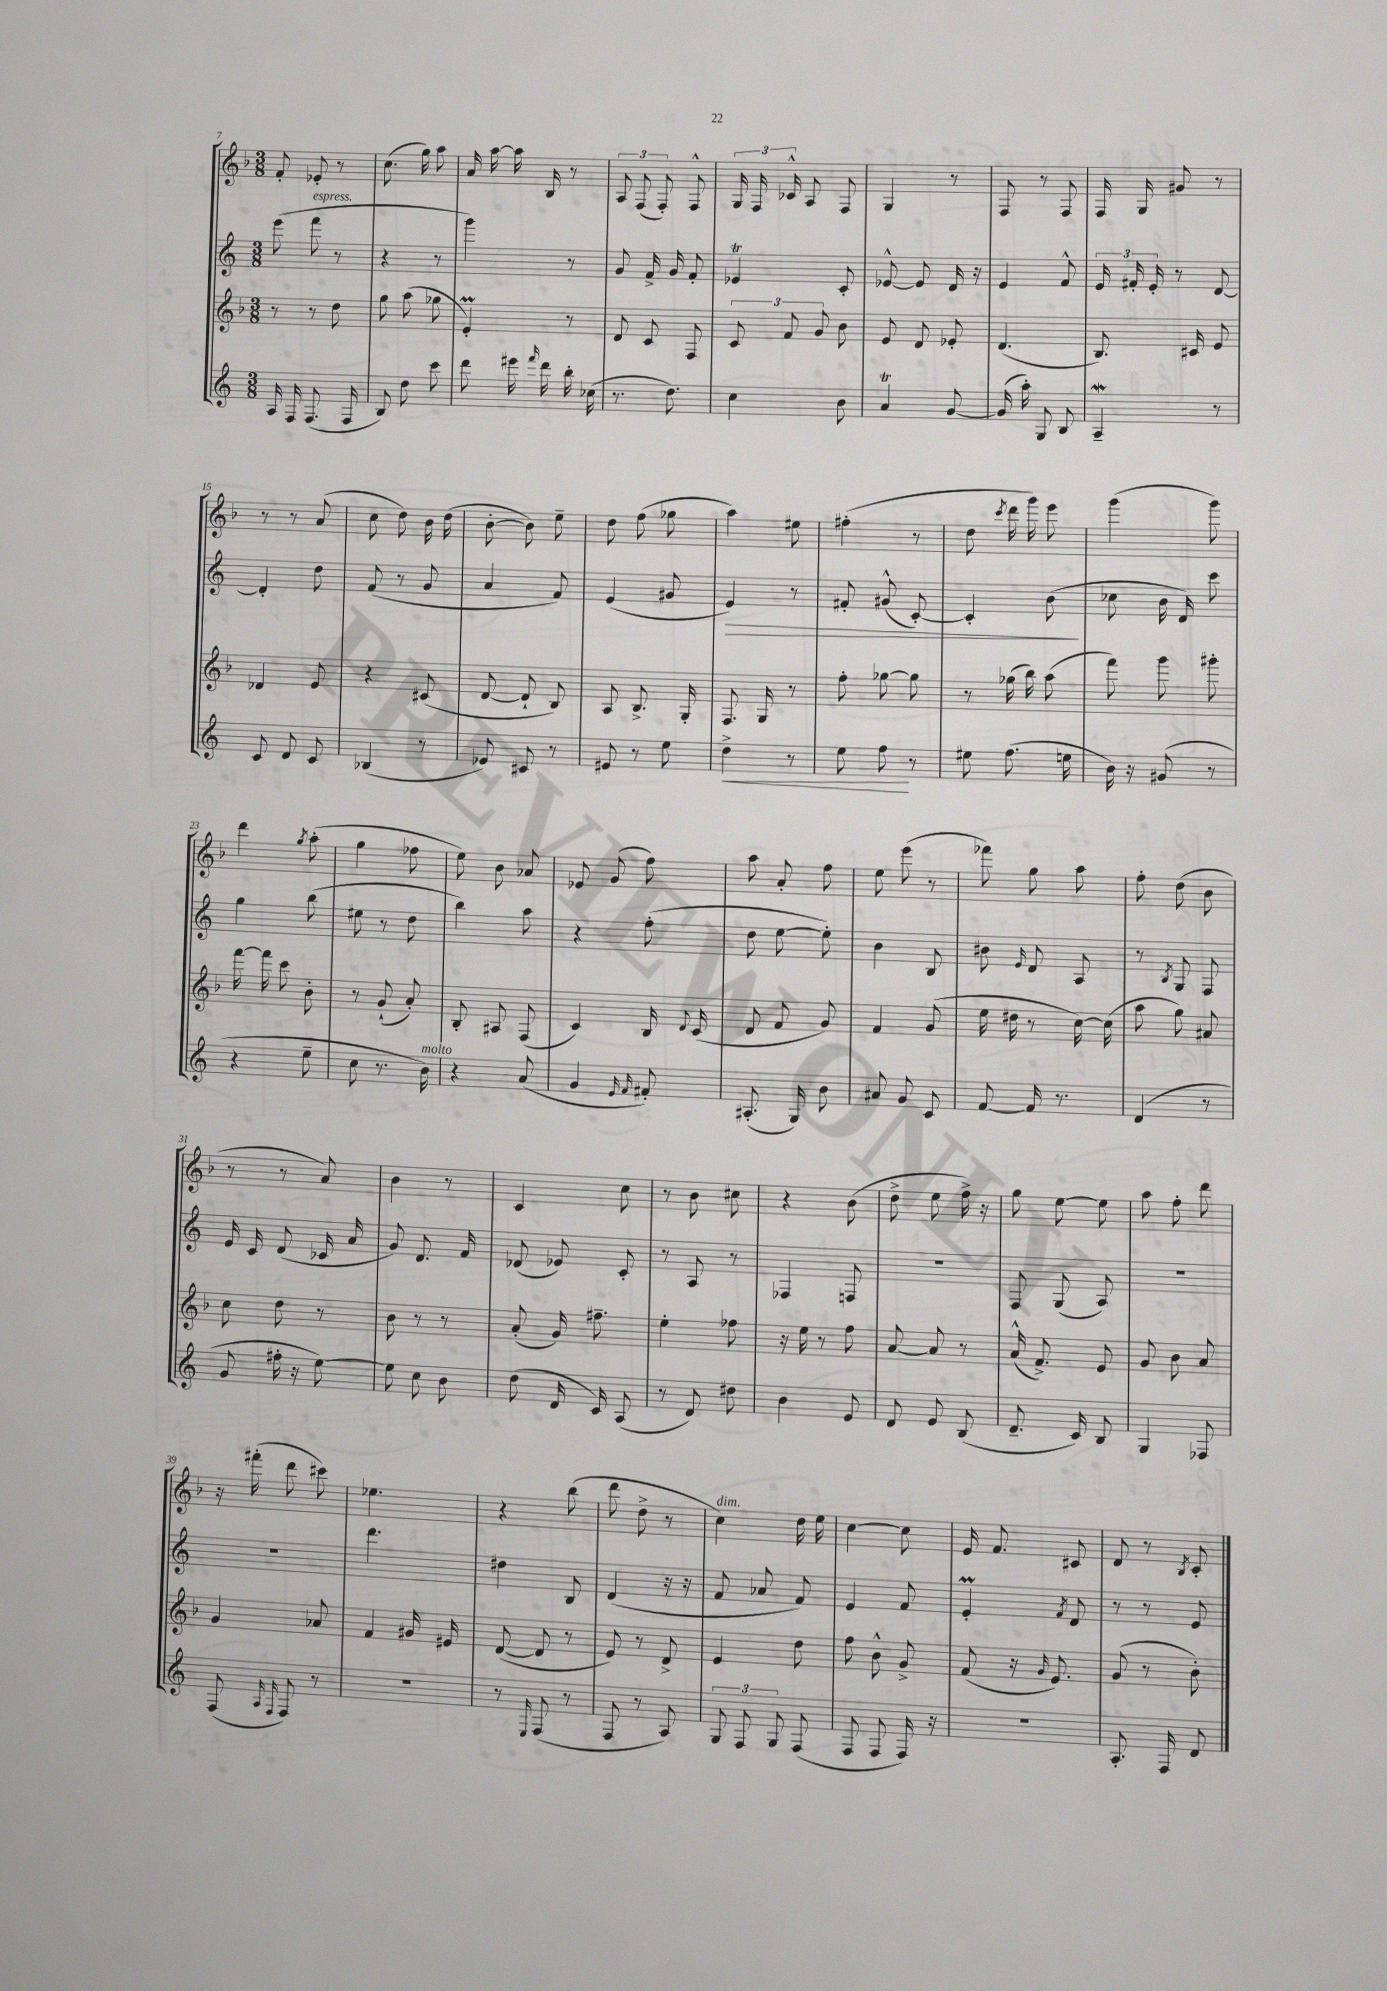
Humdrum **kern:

**kern	**dynam	**kern	**kern	**dynam	**kern
*part4	*part4	*part3	*part2	*part2	*part1
*staff4	*staff4	*staff3	*staff2	*staff2	*staff1
*clefG2	*	*clefG2	*clefG2	*	*clefG2
*k[]	*	*k[b-]	*k[]	*	*k[b-]
*M3/8	*	*M3/8	*M3/8	*	*M3/8
=7	=7	=7	=7	=7	=7
16A/	.	8r	(8eee\	.	8f'/
16F/	.	.	.	.	.
!	!	!	!LO:TX:a:i:t=espress.	!	!
(8.F/	.	8r	8fff\	.	8e-X'/
.	.	8dd\	8r	.	8r
16F/	.	.	.	.	.
=8	=8	=8	=8	=8	=8
8B/)	.	8gg\	4r	.	(8.cc\
8dd\	.	(8aa\	.	.	.
.	.	.	.	.	16gg\)
8ccc\	.	8gg-X\	8r	.	8aa\
=9	=9	=9	=9	=9	=9
8ddd\	.	4em'/)	4ggg\)	.	16a/
.	.	.	.	.	[16aa\
16eee#X\	.	.	.	.	16aa\]
16qqfff/	.	.	.	.	.
16ddd\	.	.	.	.	16B-/
16bb'\	.	8r	8r	.	8r
(16cc-X\	.	.	.	.	.
=10	=10	=10	=10	=10	=10
8.r	.	8d/	8g/	.	12A/
.	.	.	.	.	(12F/
.	.	8c/	16f^/	.	.
.	.	.	.	.	12F'/)
8.dd\)	.	.	16g/	.	.
.	.	8F/	8f'/	.	8F^^/
=11	=11	=11	=11	=11	=11
4cc\	.	12c/	4e-XT/	.	24G/
.	.	.	.	.	24F/
.	.	12f/	.	.	24c-X^^/
.	.	.	.	.	8A/
.	.	12g/	.	.	.
8b\	.	8b-\	8c'/	.	8F/
=12	=12	=12	=12	=12	=12
4aT/	.	8e/	[8e-X^^/	.	4G/
.	.	8d/	8e-/]	.	.
[8g/	.	8e-X'/	16d/	.	8r
.	.	.	16r	.	.
=13	=13	=13	=13	=13	=13
(16g/]	.	(4.d/	4e/	.	8F/
16aa'\)	.	.	.	.	.
8G/	.	.	.	.	8r
8B/	.	.	8f^^/	.	8F/
=14	=14	=14	=14	=14	=14
4AW~/	.	8.B-/)	24e/	.	16F/
.	.	.	24f#X'/	.	.
.	.	.	.	.	16G/
.	.	.	24e'/	.	.
.	.	.	8r	.	8g#X/
.	.	16c#X/	.	.	.
8r	.	8e/	[8d/	.	8r
!!LO:LB:g=z
=15	=15	=15	=15	=15	=15
8c/	.	4d-X/	4d'/]	.	8r
8d/	.	.	.	.	8r
8c/	.	8e/	8dd\	.	(8a/
=16	=16	=16	=16	=16	=16
(4B-X/	.	4r	(8f/	.	8cc\
.	.	.	8r	.	8dd\)
8r	.	(8c#X/	8g/	.	16b-\
.	.	.	.	.	(16dd\
=17	=17	=17	=17	=17	=17
8e-X/)	.	[8d/	4a/	.	[8b-'\
8c#X/	.	8d`/]	.	.	8b-\])
8r	.	8B-/)	8f/)	.	8ee~\
=18	=18	=18	=18	=18	=18
8e#X/	.	8A/	(4e/	.	8dd\
8r	.	8.B-^/	.	.	(8ff\
8ee\	.	.	8g#X/	.	8gg-X\
.	.	16G'/	.	.	.
=19	=19	=19	=19	=19	=19
!	!LO:HP:b	!	!	!LO:HP:b	!
4dd^\	<	8.F/	4e/)	>	4aa\)
.	.	16G/	.	.	.
8r	.	8r	8r	.	8ee#X\
=20	=20	=20	=20	=20	=20
8ee\	.	8ff'\	8f#X'/	.	(4ff#X'\
8ff\	.	[8gg-X\	(8g#X^^/	.	.
8r	[	8gg-\]	[8c'/)	.	8r
=21	=21	=21	=21	=21	=21
8ee#X\	.	8r	4c'/]	.	8dd\
.	.	.	.	.	8qccc/
(8.ff\	.	(16gg-X\	.	.	16ddd\
.	.	16bb-\)	.	.	16ggg\)
.	.	(8aa\	(8b\	.	8eee\
16een\	.	.	.	.	.
.	.	.	.	]	.
=22	=22	=22	=22	=22	=22
16b\)	.	8fff\)	8cc-X\	.	(4ggg\
16r	.	.	.	.	.
(8g#X/	.	8ggg\	16b\	.	.
.	.	.	16d/)	.	.
8r	.	8ggg#X'\	8ccc\	.	8ggg\)
!!LO:LB:g=z
=23	=23	=23	=23	=23	=23
4r	.	[16fff\	4gg\	.	4ddd\
.	.	16fff\]	.	.	.
.	.	8ccc\	.	.	.
.	.	.	.	.	8qgg/
8ee~\	.	8b-'\	(8bb\	.	(8aa'\
=24	=24	=24	=24	=24	=24
8cc\	.	8r	8ee#X\	.	4gg\
8.r	.	(8g`/	8r	.	.
.	.	8a'/)	8dd\	.	8ff-X\
!LO:TX:a:i:t=molto	!	!	!	!	!
16b\)	.	.	.	.	.
=25	=25	=25	=25	=25	=25
4r	.	8B-'/	4bb\)	.	8ee\)
.	.	8A#X/	.	.	8b-\
(8a/	.	(8F/	8aa\	.	8a-X/
=26	=26	=26	=26	=26	=26
4g/	.	4c/)	4r	.	8e-X/
.	.	.	.	.	(8g/
16qqe/	.	.	.	.	.
16qqf/	.	.	.	.	.
8f#X'/)	.	16B-/	(8ff'\	.	8ff\)
.	.	8qqd/	.	.	.
.	.	(16c/	.	.	.
=27	=27	=27	=27	=27	=27
(8.A#X'/	.	8d/	8dd\	.	8aa\
.	.	8f/	[8ee\	.	8a'/
16G/)	.	.	.	.	.
8b\	.	8g/)	8ee'\])	.	8ff\
=28	=28	=28	=28	=28	=28
8a#X/	.	4f/	4b\	.	8ee\
8g/	.	.	.	.	(8eee\
8c/	.	(8g/	8B/	.	8r
=29	=29	=29	=29	=29	=29
[8f/	.	16ee\	8b#X\	.	8fff-X\)
.	.	16dd#X\	.	.	.
.	.	.	16qqe/	.	.
16f/]	.	8r	8d/	.	8gg\
8.r	.	.	.	.	.
.	.	[16cc\)	8A/	.	8aa\
.	.	(16cc\]	.	.	.
=30	=30	=30	=30	=30	=30
(4d/	.	8aa\	8r	.	8ff'\
.	.	.	8qB/	.	.
.	.	8gg\)	8G/	.	(8dd\
8r	.	8a#X/	8F/	.	8b-\
!!LO:LB:g=z
=31	=31	=31	=31	=31	=31
8g/	.	8cc\	16e/	.	8r
.	.	.	16c/	.	.
16ff#X'\	.	8dd\	(8d/	.	8r
16r	.	.	.	.	.
[8ee\)	.	8r	16c-X/	.	8a/)
.	.	.	16a/	.	.
=32	=32	=32	=32	=32	=32
8ee\]	.	8b-\	8g/)	.	4b-\
8cc\	.	8r	8.d/	.	.
8b\	.	8r	.	.	8r
.	.	.	16f/	.	.
=33	=33	=33	=33	=33	=33
(8dd\	.	(8a'/	(8d-X/	.	4c/
16d/	.	16g/)	8e-X/)	.	.
16c/)	.	8.ff#X~\	.	.	.
(8A/	.	.	8c'/	.	8cc\
=34	=34	=34	=34	=34	=34
8r	.	4ee'\	8r	.	8r
8d/)	.	.	8A/	.	8b-\
8dd#X\	.	8ff-X\	8r	.	8cc#X\
=35	=35	=35	=35	=35	=35
4b\	.	16r	4F-X/	.	4r
.	.	16ee\	.	.	.
.	.	8r	.	.	.
8e/	.	8ff\	8Fn/	.	(8b-\
=36	=36	=36	=36	=36	=36
8d/	.	[8a/	4.r	.	8dd^\
8e/	.	8a/]	.	.	8ee\
(8B/	.	8r	.	.	16ff^\)
.	.	.	.	.	16r
=37	=37	=37	=37	=37	=37
8.d~/	.	(16a^^/	8F/	.	8gg\
.	.	8.f^/)	.	.	.
.	.	.	(8G/	.	[8ee\
16c/)	.	.	.	.	.
8B/	.	8e/	8A/)	.	8ee\]
=38	=38	=38	=38	=38	=38
4G/	.	8g/	4.r	.	8aa\
.	.	8b-\	.	.	8ff'\
8F-X/	.	8a/	.	.	8ddd\
!!LO:LB:g=z
=39	=39	=39	=39	=39	=39
(8F/	.	4g/	4.r	.	16r
.	.	.	.	.	(16fff#X'\
16qqA/	.	.	.	.	.
16qqF/	.	.	.	.	.
8F/)	.	.	.	.	8ddd\
8r	.	8a-X/	.	.	8ccc#X\)
=40	=40	=40	=40	=40	=40
4.r	.	4f/	4.ddd\	.	4.ee-X\
.	.	16g#X/	.	.	.
.	.	16e#X/	.	.	.
=41	=41	=41	=41	=41	=41
8r	.	([8d/	4dd#X\	.	4r
16qqE/	.	.	.	.	.
(8F/	.	8d/]	.	.	.
8r	.	8r	8B/	.	(8bb-\
=42	=42	=42	=42	=42	=42
8F/	.	8e/)	(4d/	.	8ddd\
8r	.	8r	.	.	8dd^\
8A/)	.	8d^/	16r	.	8r
.	.	.	16r	.	.
=43	=43	=43	=43	=43	=43
!	!	!	!	!	!LO:TX:a:i:t=dim.
12G/	.	4e/	8f/	.	4cc\)
12F/	.	.	.	.	.
.	.	.	8a-X/	.	.
12G/	.	.	.	.	.
(8F/	.	8dd\	8f/)	.	16dd\
.	.	.	.	.	16ee\
=44	=44	=44	=44	=44	=44
8F/	.	8ff\	4e/	.	[4cc\
8F/	.	8b-^^\	.	.	.
16F/)	.	8g^/	8f/	.	8cc\]
16r	.	.	.	.	.
=45	=45	=45	=45	=45	=45
4.r	.	(8f/	4em'/	.	16e/
.	.	.	.	.	8.f/
.	.	16r	.	.	.
.	.	16qqg/	.	.	.
.	.	8.e/)	.	.	.
.	.	.	8qf/	.	.
.	.	.	8d/	.	8c#X/
=46	=46	=46	=46	=46	=46
8.A'/	.	(8g/	8r	.	8d/
.	.	8r	8r	.	8r
16F/	.	.	.	.	.
.	.	.	.	.	8qB-/
8d/	.	8b-'\)	8e/	.	8c'/
==	==	==	==	==	==
*-	*-	*-	*-	*-	*-
